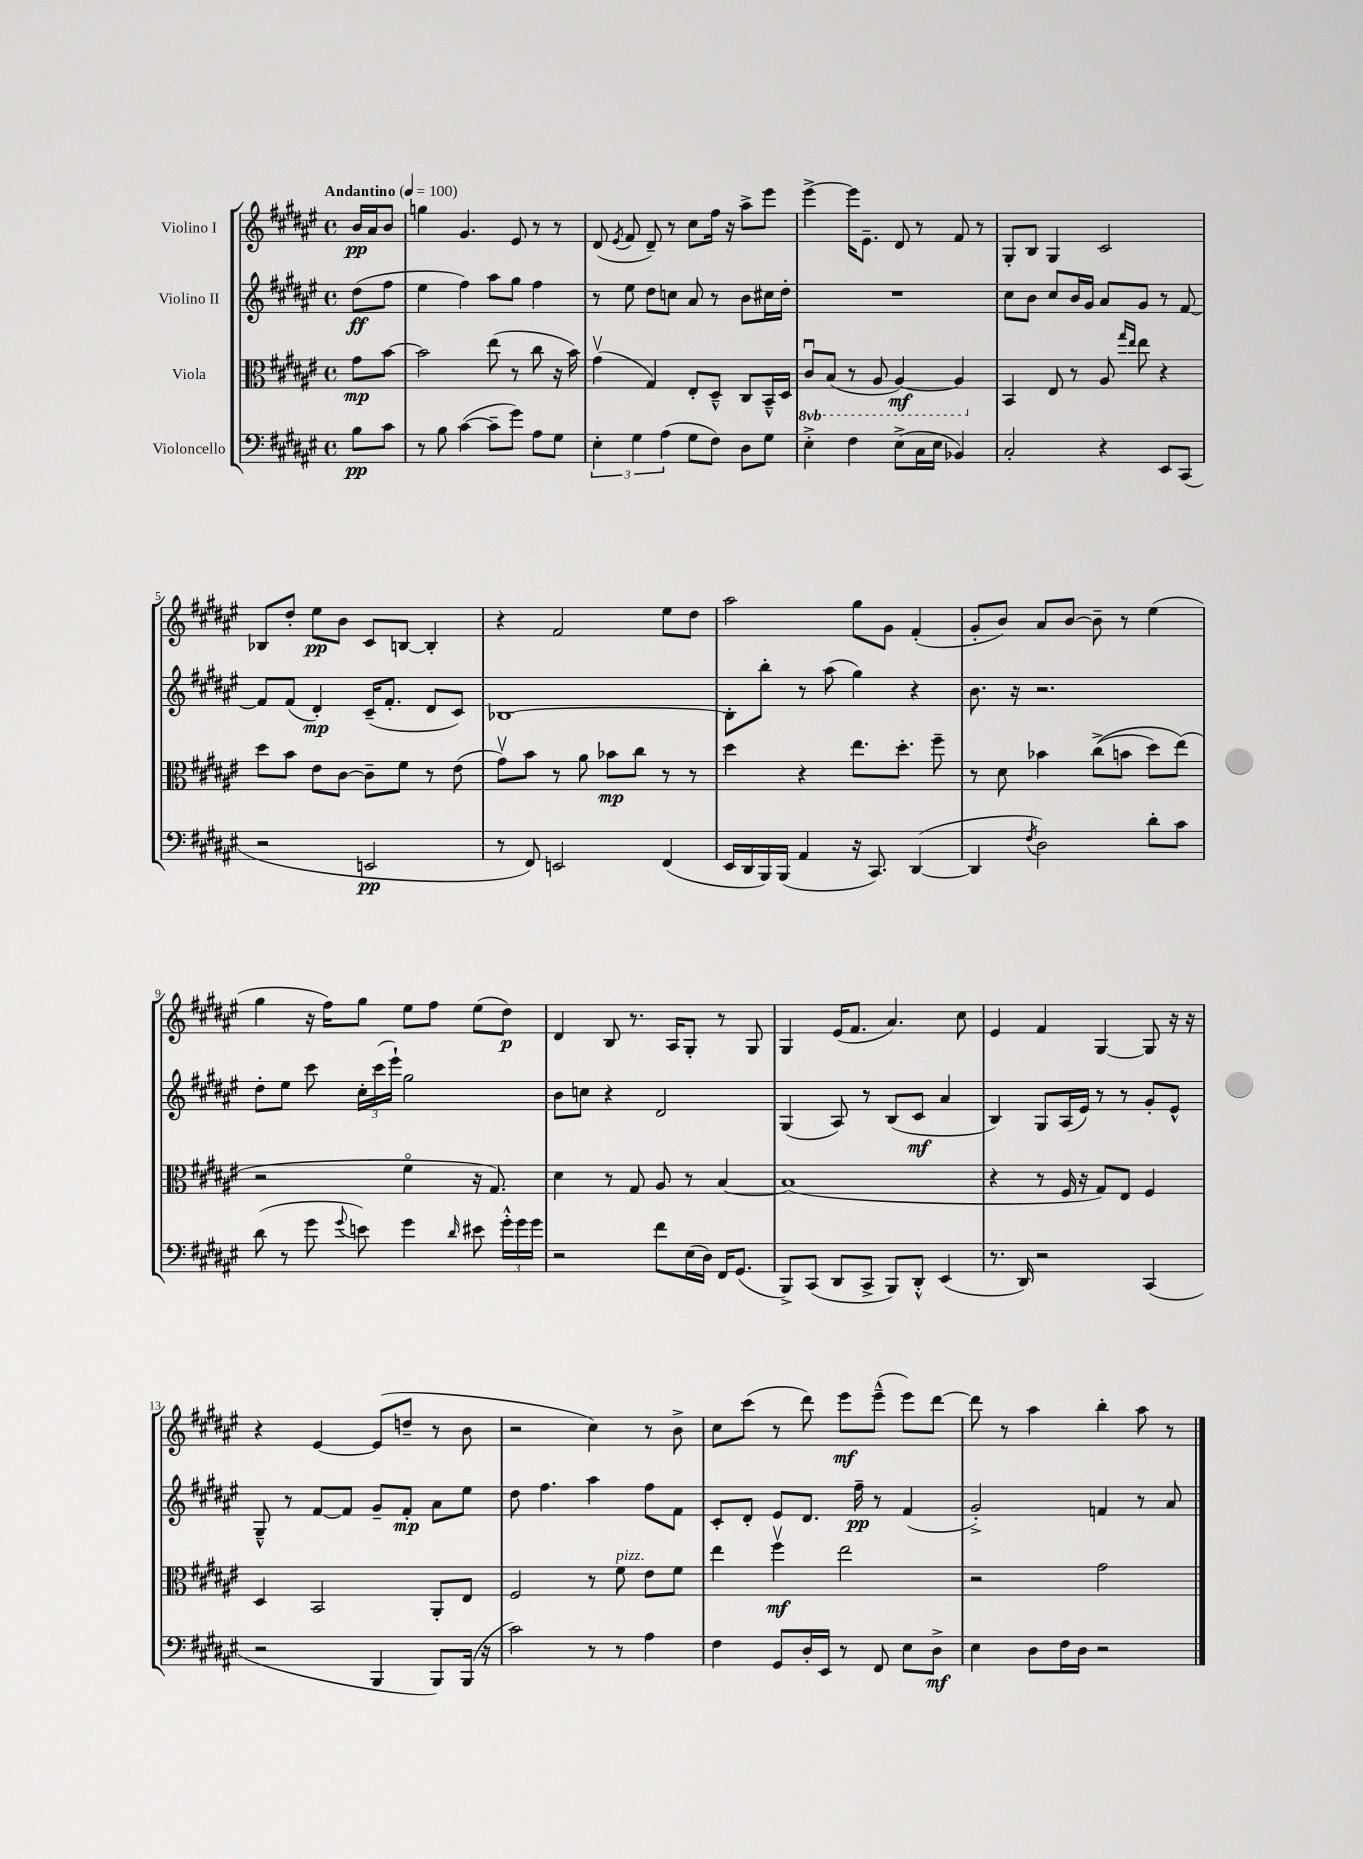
<<
\new StaffGroup <<
\new Staff = "s0" \with { instrumentName = "Violino I" } {
    \clef treble \key fis \major \defaultTimeSignature \time 4/4 \partial 4 \tempo "Andantino" 4 = 100
    \autoBeamOff b'16[\pp ais'16 b'8] |
    g''4 gis'4. eis'8 r8 r8 |
    dis'8( \acciaccatura { eis'8 } fis'8 dis'8--) r8 cis''8[ fis''16] r16 ais''8[-> eis'''8] |
    eis'''4~-> eis'''16[ eis'8.]-- dis'8 r8 fis'8 r8 |
    gis8[-. b8] gis4 cis'2 |
    bes8[ dis''8]-. eis''8[\pp b'8] cis'8[ b8]~ b4-. |
    r4 fis'2 eis''8[ dis''8] |
    ais''2 gis''8[ gis'8] fis'4-.( |
    gis'8[-. b'8]) ais'8[ b'8]~ b'8-- r8 eis''4( |
    gis''4 r16 fis''16[) gis''8] eis''8[ fis''8] eis''8[( dis''8]\p) |
    dis'4 b8 r8. ais16[ gis8]-. r8 gis8 |
    gis4 eis'16[( fis'8.] ais'4.) cis''8 |
    eis'4 fis'4 gis4~ gis8 r16 r16 |
    r4 eis'4~ eis'8[( d''8]-- r8 b'8 |
    r2 cis''4) r8 b'8-> |
    cis''8[ cis'''8]( r8 dis'''8) eis'''8[\mf eis'''8]---^( eis'''8[) dis'''8]~ |
    dis'''8 r8 ais''4 b''4-. ais''8 r8 \bar "|." |
}
\new Staff = "s1" \with { instrumentName = "Violino II" } {
    \clef treble \key fis \major \defaultTimeSignature \time 4/4 \partial 4
    \autoBeamOff dis''8[\ff( fis''8] |
    eis''4 fis''4) ais''8[ gis''8] fis''4 |
    r8 eis''8 dis''8[ c''8] ais'8 r8 b'8[ cis''16 dis''16]-. |
    R1 |
    cis''8[ b'8] cis''8[ b'16 gis'16] ais'8[ gis'8] r8 fis'8~ |
    fis'8[ fis'8]( dis'4-.\mp) cis'16[--( fis'8.]-. dis'8[ cis'8]) |
    bes1~ |
    bes8[-. b''8]-. r8 ais''8( gis''4) r4 |
    b'8. r16 r2. |
    dis''8[-. eis''8] cis'''8 \tuplet 3/2 { cis''16[-. cis'''16( eis'''16]-!) } gis''2 |
    b'8[ c''8] r4 dis'2 |
    gis4( ais8) r8 b8[( cis'8]\mf ais'4 |
    b4) gis8[ ais16( eis'16]) r8 r8 gis'8[-. eis'8]-^ |
    gis8---^ r8 fis'8[~ fis'8] gis'8[-- fis'8]-.\mp ais'8[ eis''8] |
    dis''8 fis''4. ais''4 fis''8[ fis'8] |
    cis'8[-. dis'8]-. eis'8[ dis'8.] fis''16--\pp r8 fis'4( |
    gis'2-.->) f'4 r8 ais'8 \bar "|." |
}
\new Staff = "s2" \with { instrumentName = "Viola" } {
    \clef alto \key fis \major \defaultTimeSignature \time 4/4 \set Staff.ottavationMarkups = #ottavation-simple-ordinals \partial 4
    \autoBeamOff gis'8[\mp b'8]~ |
    b'2 eis''8( r8 cis''8 r16 b'16) |
    gis'4\upbow( gis4) eis8[-. dis8]---^ cis8[ b,16---^ dis16] |
    \ottava #-1 cis8[\downbow b,8]( r8 ais,8 ais,4~\mf) ais,4 \ottava #0 |
    b,4 eis8 r8 ais8 \grace { gis''16[ eis''16] } eis''8 r4 |
    dis''8[ b'8] eis'8[ cis'8]~ cis'8[-- fis'8] r8 eis'8( |
    gis'8[\upbow) b'8] r8 ais'8 bes'8[\mp cis''8] r8 r8 |
    dis''4 r4 eis''8.[ dis''8.]-. fis''8-- |
    r8 dis'8 bes'4 cis''8[->(\( b'8] dis''8[) eis''8](\) |
    r2 fis'4\flageolet r16 gis8.) |
    dis'4 r8 gis8 ais8 r8 b4~ |
    b1( |
    r4 r8 fis16 r16 gis8[) eis8] fis4 |
    dis4 b,2 ais,8[-. eis8] |
    fis2 r8 fis'8^\markup { \italic "pizz." } eis'8[ fis'8] |
    eis''4 fis''4\upbow\mf eis''2 |
    r2 gis'2 \bar "|." |
}
\new Staff = "s3" \with { instrumentName = "Violoncello" } {
    \clef bass \key fis \major \defaultTimeSignature \time 4/4 \partial 4
    \autoBeamOff b8[\pp cis'8] |
    r8 b8 cis'4~( cis'8[-- gis'8]) ais8[ gis8] |
    \tuplet 3/2 { eis4-. gis4 ais4( } gis8[ fis8]) dis8[ gis8] |
    eis4-.-> fis4 eis8[->( cis16 eis16] bes,4) |
    cis2-. r4 eis,8[ cis,8]( |
    r2 e,2\pp |
    r8 fis,8) e,2 fis,4( |
    eis,16[ dis,16 b,,16) b,,16]( ais,4 r16 cis,8.) dis,4~( |
    dis,4 \acciaccatura { fis8 } dis2) dis'8[-. cis'8] |
    dis'8( r8 gis'8 \appoggiatura { gis'8 } e'8) gis'4 \grace { dis'16 } eis'8 \tuplet 3/2 { gis'16[-.-^ gis'16 gis'16] } |
    r2 fis'8[ eis16( dis16]) fis,16[ gis,8.]( |
    b,,8[->) cis,8]( dis,8[ cis,8]-> b,,8[) dis,8]-.-^ eis,4( |
    r8. dis,16) r2 cis,4( |
    r2 b,,4 b,,8[) b,,16]( r16 |
    cis'2) r8 r8 ais4 |
    fis4 gis,8[ dis16-. eis,16] r8 fis,8 eis8[ dis8]->\mf |
    eis4 dis8[ fis16 dis16] r2 \bar "|." |
}
>>
>>
